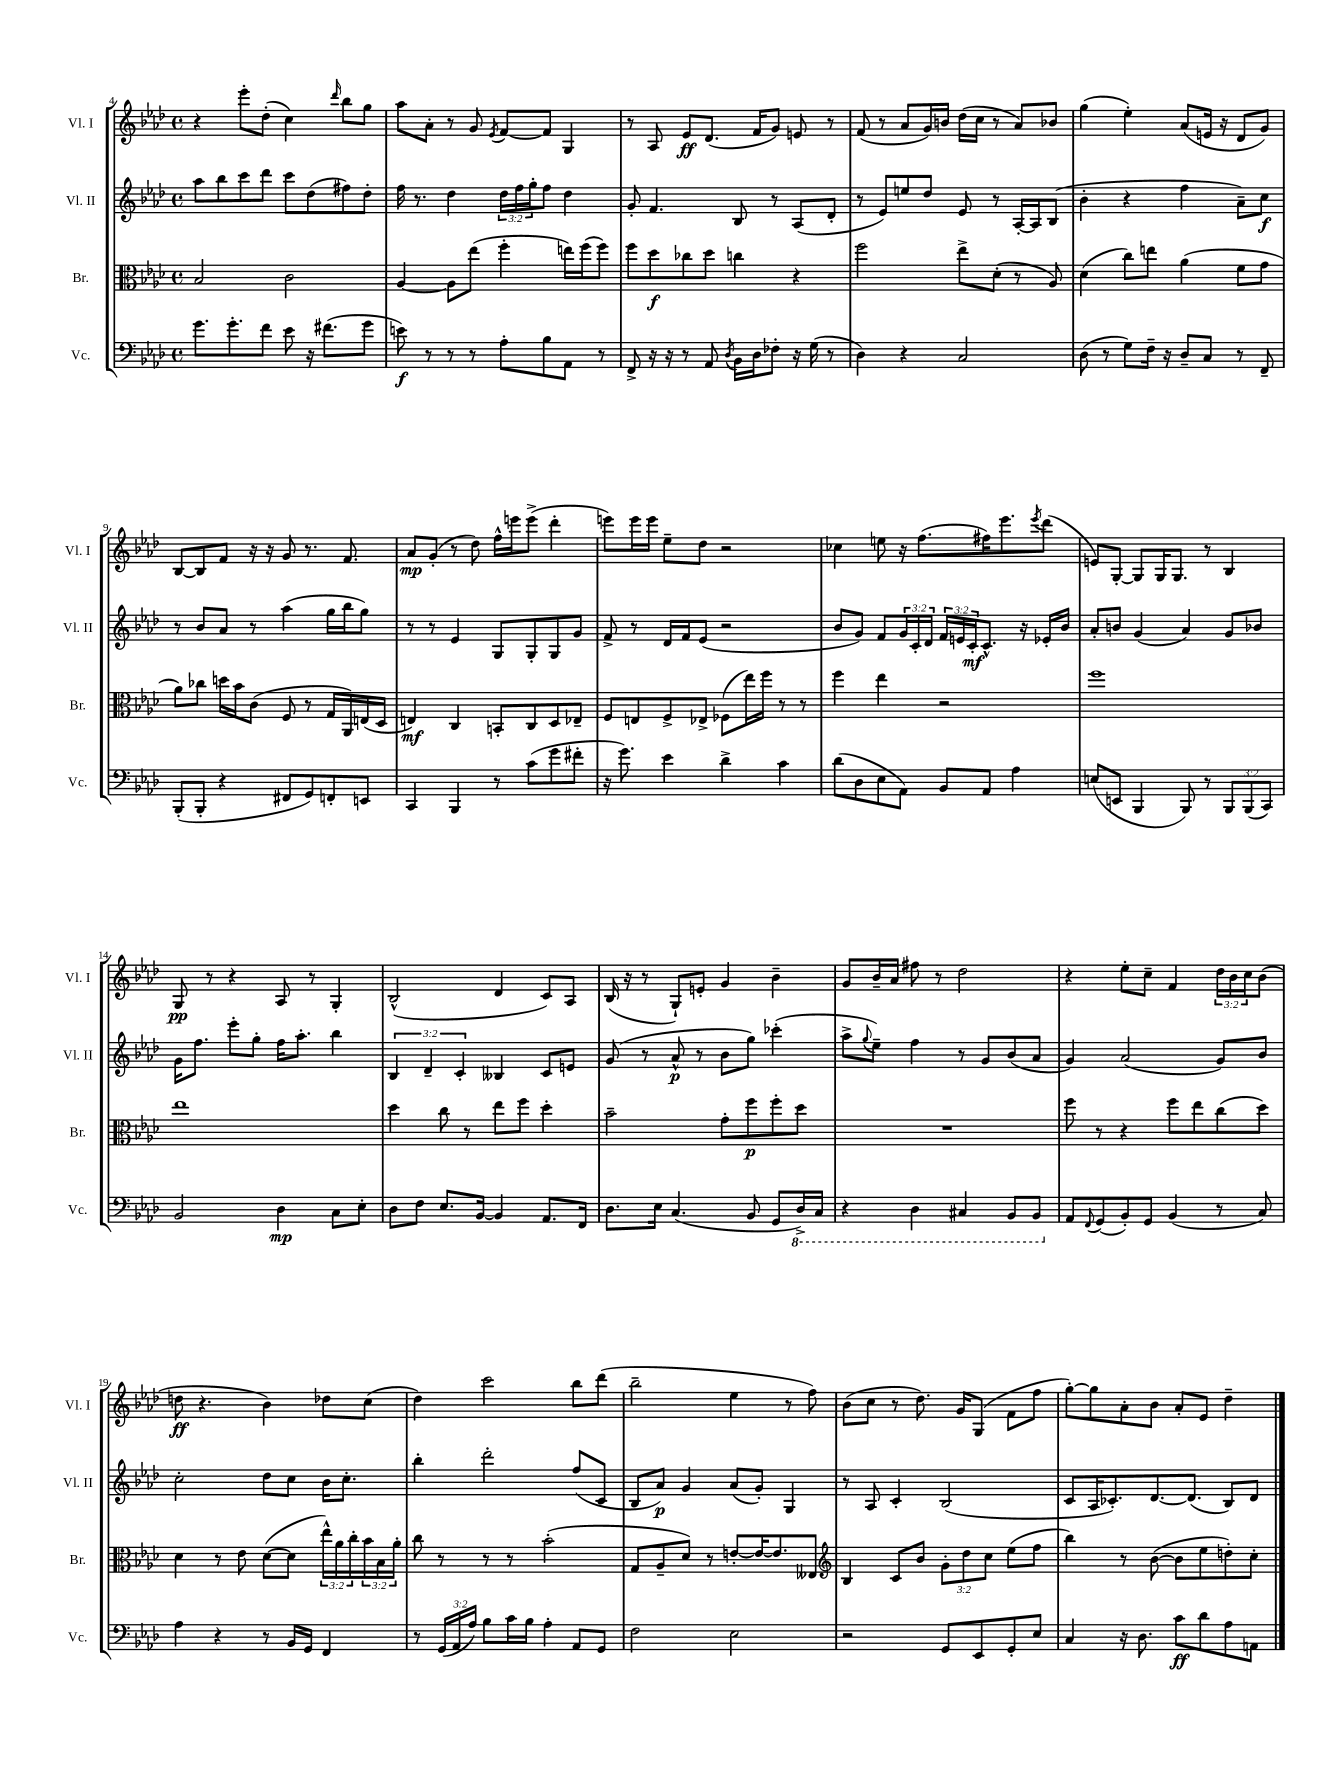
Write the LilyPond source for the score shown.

<<
\new StaffGroup <<
\new Staff = "s0" \with { instrumentName = "Vl. I" shortInstrumentName = "Vl. I" } {
    \clef treble \key aes \major \defaultTimeSignature \time 4/4 \override Staff.TupletNumber.text = #tuplet-number::calc-fraction-text
    r4 ees'''8-. des''8-.( c''4) \grace { des'''16 } bes''8 g''8 |
    aes''8 aes'8-. r8 g'8 \acciaccatura { ees'8 } f'8~ f'8 g4 |
    r8 aes8 ees'8\ff des'8.( f'16 g'8) e'8 r8 |
    f'8( r8 aes'8 g'16) b'16 des''16( c''16 r8 aes'8) bes'8 |
    g''4( ees''4-.) aes'8( e'16 r16 des'8 g'8) |
    bes8~ bes8 f'8 r16 r16 g'8 r8. f'8. |
    aes'8\mp g'8-.( r8 des''8) f''16-^ e'''16 e'''8->( des'''4-. |
    e'''8) e'''16 e'''16 ees''8-- des''8 r2 |
    ces''4 e''8 r16 f''8.( fis''16) ees'''8. \acciaccatura { ees'''8 } des'''8( |
    e'8) g8~-. g8 g16 g8. r8 bes4 |
    g8\pp r8 r4 aes8 r8 g4-. |
    bes2-^( des'4 c'8) aes8 |
    bes16( r16 r8 g8-!) e'8-. g'4 bes'4-- |
    g'8 bes'16-- aes'16 fis''8 r8 des''2 |
    r4 ees''8-. c''8-- f'4 \tuplet 3/2 { des''16 bes'16 c''16 } bes'8( |
    d''8\ff r4. bes'4) des''8 c''8( |
    des''4) c'''2 bes''8 des'''8( |
    bes''2-- ees''4 r8 f''8) |
    bes'8( c''8 r8 des''8.) g'16 g8( f'8 f''8 |
    g''8~-.) g''8 aes'8-. bes'8 aes'8-. ees'8 des''4-- \bar "|." |
}
\new Staff = "s1" \with { instrumentName = "Vl. II" shortInstrumentName = "Vl. II" } {
    \clef treble \key aes \major \defaultTimeSignature \time 4/4 \override Staff.TupletNumber.text = #tuplet-number::calc-fraction-text
    aes''8 bes''8 c'''8 des'''8 c'''8 des''8( fis''8) des''8-. |
    f''16 r8. des''4 \tuplet 3/2 { des''16 f''16 g''16-. } f''8 des''4 |
    g'8-. f'4. bes8 r8 aes8( des'8-. |
    r8 ees'8) e''8 des''8 ees'8 r8 aes16~-. aes16 bes8( |
    bes'4-. r4 f''4 aes'8--) c''8\f |
    r8 bes'8 aes'8 r8 aes''4( g''16 bes''16 g''8) |
    r8 r8 ees'4 g8 g8-. g8 g'8 |
    f'8-> r8 des'16 f'16 ees'8( r2 |
    bes'8 g'8) f'8 \tuplet 3/2 { g'16 c'16-. des'16 } \tuplet 3/2 { f'16 e'16 c'16-.\mf } c'8.-^ r16 ees'16-. bes'16 |
    aes'8-. b'8 g'4( aes'4) g'8 bes'8 |
    g'16 f''8. ees'''8-. g''8-. f''16 aes''8.-. bes''4 |
    \tuplet 3/2 { bes4 des'4-- c'4-. } beses4 c'8 e'8 |
    g'8( r8 aes'8-^\p r8 bes'8 g''8) ces'''4-.( |
    aes''8-> \appoggiatura { g''8 } ees''8--) f''4 r8 g'8 bes'8( aes'8 |
    g'4) aes'2( g'8) bes'8 |
    c''2-. des''8 c''8 bes'16 c''8.-. |
    bes''4-. des'''2-. f''8( c'8 |
    bes8 aes'8\p) g'4 aes'8( g'8-.) g4 |
    r8 aes8 c'4-. bes2( |
    c'8 aes16 ces'8.-.) des'8.~ des'8.( bes8) des'8 \bar "|." |
}
\new Staff = "s2" \with { instrumentName = "Br." shortInstrumentName = "Br." } {
    \clef alto \key aes \major \defaultTimeSignature \time 4/4 \override Staff.TupletNumber.text = #tuplet-number::calc-fraction-text
    bes2 c'2 |
    aes4~ aes8 ees''8( f''4-. e''16) f''16( f''8) |
    f''8 des''8\f ces''8 des''8 c''4 r4 |
    f''2 ees''8-> des'8-.( r8 aes8) |
    des'4( c''8) e''8 aes'4( f'8 g'8 |
    aes'8) ces''8 d''16 bes'16 c'8( f8 r8 g16 aes,16) e16( des16 |
    e4\mf) c4 b,8-. c8 des8 ees8-- |
    f8 e8 f8-> ees8-> fes8( ees''16) f''16 r8 r8 |
    f''4 ees''4 r2 |
    f''1 |
    ees''1 |
    des''4 c''8 r8 ees''8 f''8 des''4-. |
    bes'2-- g'8-. f''8\p f''8-. des''8 |
    R1 |
    f''8 r8 r4 f''8 ees''8 c''8( des''8) |
    des'4 r8 ees'8 des'8~( des'8 \tuplet 3/2 { ees''16-^) aes'16 c''16-. } \tuplet 3/2 { bes'16 bes16 aes'16-. } |
    c''8 r8 r8 r8 bes'2-.( |
    g8 aes8-- des'8) r8 e'8~-. e'16~ e'8. eeses8 |
    \clef treble bes4 c'8 bes'8 \tuplet 3/2 { g'8-. des''8 c''8 } ees''8( f''8 |
    bes''4) r8 bes'8~( bes'8 ees''8 d''8-.) c''8-. \bar "|." |
}
\new Staff = "s3" \with { instrumentName = "Vc." shortInstrumentName = "Vc." } {
    \clef bass \key aes \major \defaultTimeSignature \time 4/4 \override Staff.TupletNumber.text = #tuplet-number::calc-fraction-text
    g'8. g'8.-. f'8 ees'8 r16 fis'8.( g'8 |
    e'8\f) r8 r8 r8 aes8-. bes8 aes,8 r8 |
    f,8-> r16 r16 r8 aes,8 \acciaccatura { des8 } bes,16 des16 fes8-. r16 g16( r8 |
    des4) r4 c2 |
    des8( r8 g8) f16-- r16 des8-- c8 r8 f,8-- |
    bes,,8-.( bes,,8-. r4 fis,8 g,8) f,8-. e,8 |
    c,4 bes,,4 r8 c'8( g'8 fis'8-. |
    r16 g'8.) ees'4 des'4-> c'4 |
    des'8( des8 ees8 aes,8) bes,8 aes,8 aes4 |
    e8( e,8 bes,,4 bes,,8) r8 \tuplet 3/2 { bes,,8 bes,,8( c,8) } |
    bes,2 des4\mp c8 ees8-. |
    des8 f8 ees8. bes,16~ bes,4 aes,8. f,16 |
    des8. ees16 c4.( bes,8 g,8 \ottava #-1 des,16->) c,16 |
    r4 des,4 cis,4 bes,,8 bes,,8 \ottava #0 |
    aes,8 \appoggiatura { f,8 } g,8( bes,8-.) g,8 bes,4( r8 c8) |
    aes4 r4 r8 bes,16 g,16 f,4 |
    r8 \tuplet 3/2 { g,16( aes,16 aes16) } bes8 c'16 bes16 aes4-. aes,8 g,8 |
    f2 ees2 |
    r2 g,8 ees,8 g,8-. ees8 |
    c4 r16 des8. c'8\ff des'8 aes8 a,8 \bar "|." |
}
>>
>>
\layout { \context { \Score currentBarNumber = #4 } }
